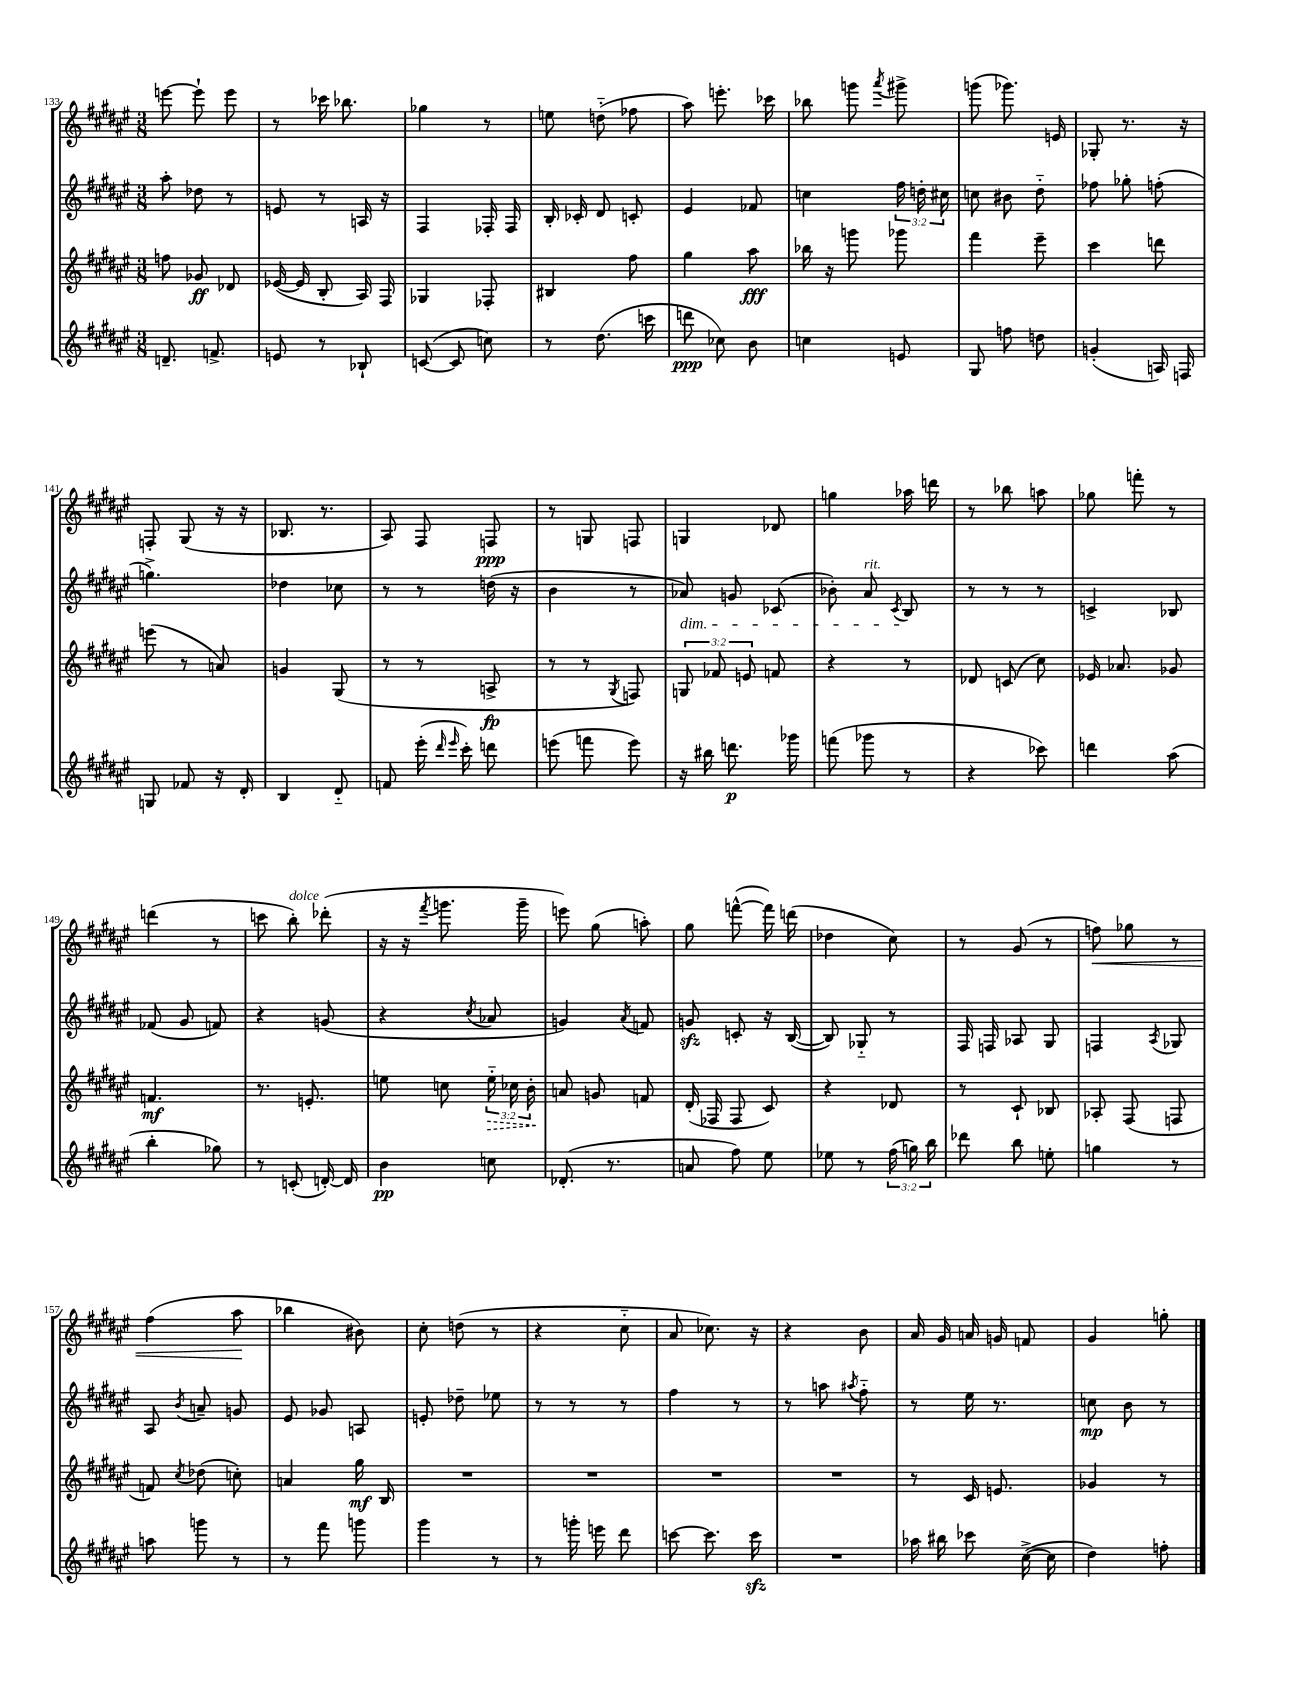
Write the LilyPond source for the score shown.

<<
\new StaffGroup <<
\new Staff = "s0" {
    \clef treble \key fis \major \numericTimeSignature \time 3/8
    \autoBeamOff e'''8~ e'''8-! e'''8 |
    r8 ces'''16 bes''8. |
    ges''4 r8 |
    e''8 d''8-_( fes''8 |
    ais''8) e'''8.-. ces'''16 |
    bes''8 g'''8 \acciaccatura { ais'''8 } gis'''8-> |
    g'''8( ges'''8.) e'16 |
    ges8-. r8. r16 |
    f8-. gis8( r16 r16 |
    bes8. r8. |
    ais8) fis8 f8\ppp |
    r8 g8 f8 |
    g4 des'8 |
    g''4 aes''16 d'''16 |
    r8 bes''8 a''8 |
    ges''8 f'''8-. r8 |
    d'''4( r8 |
    c'''8 b''8-.^\markup { \italic "dolce" }) des'''8-.( |
    r16 r16 \acciaccatura { fis'''8 } g'''8. g'''16-- |
    e'''8) gis''8( a''8-.) |
    gis''8 f'''8~-^( f'''16) d'''16( |
    des''4 cis''8) |
    r8 gis'8( r8 |
    f''8\<) ges''8 r8 |
    fis''4( ais''8\! |
    bes''4 bis'8) |
    cis''8-. d''8( r8 |
    r4 cis''8-_ |
    ais'8 ces''8.) r16 |
    r4 b'8 |
    ais'16 gis'16 a'16 g'16 f'8 |
    gis'4 g''8-. \bar "|." |
}
\new Staff = "s1" {
    \clef treble \key fis \major \numericTimeSignature \time 3/8 \override Staff.TupletNumber.text = #tuplet-number::calc-fraction-text
    \autoBeamOff ais''8-. des''8 r8 |
    e'8 r8 a16 r16 |
    fis4 fes16-. fes16 |
    b16-. ces'16-. dis'8 c'8-. |
    eis'4 fes'8 |
    c''4 \tuplet 3/2 { fis''16 d''16-. cis''16 } |
    c''8 bis'8 dis''8-_ |
    fes''8 ges''8-. f''8-.( |
    g''4.->) |
    des''4 ces''8 |
    r8 r8 d''16( r16 |
    b'4 r8 |
    aes'8\dim) g'8 ces'8( |
    bes'8-.) ais'8^\markup { \italic "rit." } \acciaccatura { cis'8 } b8\! |
    r8 r8 r8 |
    c'4-> bes8 |
    fes'8( gis'8 f'8) |
    r4 g'8( |
    r4 \acciaccatura { cis''8 } aes'8 |
    g'4) \acciaccatura { ais'8 } f'8 |
    g'8\sfz c'8-. r16 b16~( |
    b8) ges8-_ r8 |
    fis16 f16 aes8 gis8 |
    f4 \acciaccatura { ais8 } ges8 |
    ais8 \acciaccatura { b'8 } a'8-- g'8 |
    eis'8 ges'8 a8 |
    e'8-. des''8-- ees''8 |
    r8 r8 r8 |
    fis''4 r8 |
    r8 a''8 \acciaccatura { ais''8 } fis''8-_ |
    r8 eis''16 r8. |
    c''8\mp b'8 r8 \bar "|." |
}
\new Staff = "s2" {
    \clef treble \key fis \major \numericTimeSignature \time 3/8 \override Staff.TupletNumber.text = #tuplet-number::calc-fraction-text
    \autoBeamOff f''8 ges'8\ff des'8 |
    ees'16~( ees'16 b8-. ais16) fis16 |
    ges4 fes8-. |
    bis4 fis''8 |
    gis''4 ais''8\fff |
    bes''16 r16 g'''8 ges'''8 |
    fis'''4 eis'''8-- |
    cis'''4 d'''8 |
    e'''8( r8 a'8) |
    g'4 gis8( |
    r8 r8 a8->\fp |
    r8 r8 \acciaccatura { gis8 } f8) |
    \tuplet 3/2 { g8 fes'8 e'8 } f'8 |
    r4 r8 |
    des'8 c'8( cis''8) |
    ees'16 aes'8. ges'8 |
    f'4.\mf |
    r8. e'8.-. |
    e''8 c''8 \tuplet 3/2 { \once \override Hairpin.style = #'dashed-line e''16-_\> ces''16 b'16-.\! } |
    a'8 g'8 f'8 |
    dis'16-.( fes16 fes8 cis'8) |
    r4 des'8 |
    r8 cis'8-! bes8 |
    aes8-. fis8( f8 |
    f'8) \acciaccatura { cis''8 } des''8( c''8-.) |
    a'4 gis''16\mf b16 |
    R4. |
    R4. |
    R4. |
    R4. |
    r8 cis'16 e'8. |
    ges'4 r8 \bar "|." |
}
\new Staff = "s3" {
    \clef treble \key fis \major \numericTimeSignature \time 3/8 \override Staff.TupletNumber.text = #tuplet-number::calc-fraction-text
    \autoBeamOff d'8.-- f'8.-> |
    e'8 r8 bes8-! |
    c'8~( c'8 c''8) |
    r8 dis''8.( c'''16 |
    d'''8\ppp ces''8) b'8 |
    c''4 e'8 |
    gis8 f''8 d''8 |
    g'4-.( a16) f16 |
    g8 fes'8 r16 dis'16-. |
    b4 dis'8-_ |
    f'8 eis'''16-.( \grace { dis'''16 eis'''16 } cis'''16-.) d'''8 |
    e'''8( f'''8 e'''8) |
    r16 bis''16 d'''8.\p ges'''16 |
    f'''8( ges'''8 r8 |
    r4 ces'''8) |
    d'''4 ais''8( |
    b''4-. ges''8) |
    r8 c'8-.( d'16~-.) d'16 |
    b'4\pp c''8 |
    des'8.-.( r8. |
    a'8 fis''8) eis''8 |
    ees''8 r8 \tuplet 3/2 { fis''16( g''16) b''16 } |
    des'''8 b''8 e''8-. |
    g''4 r8 |
    a''8 g'''8 r8 |
    r8 fis'''8 g'''8 |
    gis'''4 r8 |
    r8 g'''16-. e'''16 dis'''8 |
    c'''8~ c'''8. c'''16\sfz |
    R4. |
    aes''16 bis''16 ces'''8 cis''16~->( cis''16 |
    dis''4) f''8-. \bar "|." |
}
>>
>>
\layout { \context { \Score currentBarNumber = #133 } }
